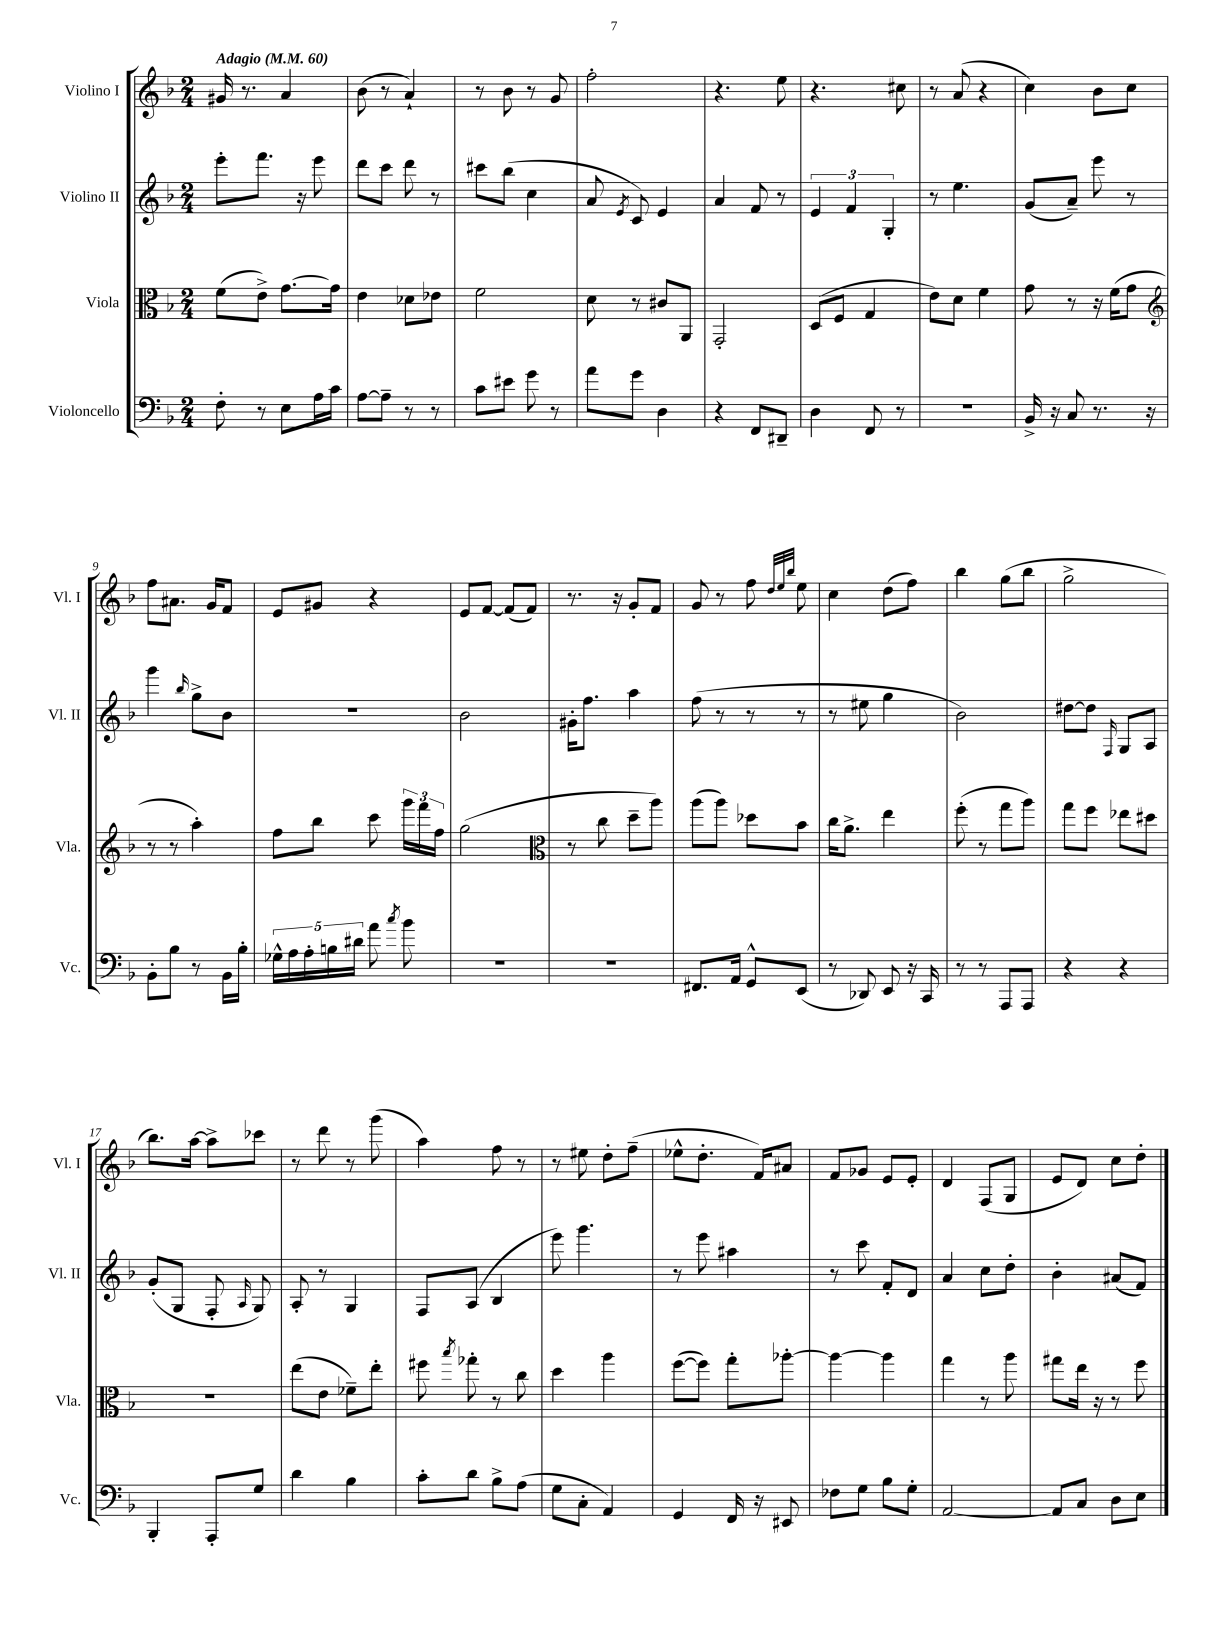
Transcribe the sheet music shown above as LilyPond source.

<<
\new StaffGroup <<
\new Staff = "s0" \with { instrumentName = "Violino I" shortInstrumentName = "Vl. I" } {
    \clef treble \key f \major \numericTimeSignature \time 2/4 \tempo "Adagio" 4 = 60
    \autoBeamOff gis'16 r8. a'4 |
    bes'8( r8 a'4-!) |
    r8 bes'8 r8 g'8 |
    f''2-. |
    r4. e''8 |
    r4. cis''8 |
    r8 a'8( r4 |
    c''4) bes'8[ c''8] |
    f''8[ ais'8.] g'16[ f'8] |
    e'8[ gis'8] r4 |
    e'8[ f'8]~ f'8[( f'8]) |
    r8. r16 g'8[-. f'8] |
    g'8 r8 f''8 \grace { d''32[ e''32 bes''32] } e''8 |
    c''4 d''8[( f''8]) |
    bes''4 g''8[( bes''8] |
    g''2-> |
    bes''8.[) a''16]~ a''8[-> ces'''8] |
    r8 d'''8 r8 g'''8( |
    a''4) f''8 r8 |
    r8 eis''8 d''8[-. f''8]--( |
    ees''8[-^ d''8.]-. f'16[) ais'8] |
    f'8[ ges'8] e'8[ e'8]-. |
    d'4 f8[( g8] |
    e'8[ d'8]) c''8[ d''8]-. \bar "|." |
}
\new Staff = "s1" \with { instrumentName = "Violino II" shortInstrumentName = "Vl. II" } {
    \clef treble \key f \major \numericTimeSignature \time 2/4
    \autoBeamOff e'''8[-. f'''8.] r16 e'''8 |
    d'''8[ c'''8] d'''8 r8 |
    cis'''8[ bes''8]( c''4 |
    a'8 \acciaccatura { e'8 } c'8) e'4 |
    a'4 f'8 r8 |
    \tuplet 3/2 { e'4 f'4 g4-. } |
    r8 e''4. |
    g'8[( a'8]--) e'''8 r8 |
    g'''4 \grace { bes''16 } g''8[-> bes'8] |
    r2 |
    bes'2 |
    gis'16[-. f''8.] a''4 |
    f''8( r8 r8 r8 |
    r8 eis''8 g''4 |
    bes'2) |
    dis''8[~ dis''8] \grace { f16 } g8[ a8] |
    g'8[-.( g8] f8-. \grace { a16 } g8) |
    a8-. r8 g4 |
    f8[ a8]( bes4 |
    e'''8) g'''4. |
    r8 e'''8 ais''4 |
    r8 c'''8 f'8[-. d'8] |
    a'4 c''8[ d''8]-. |
    bes'4-. ais'8[( f'8]) \bar "|." |
}
\new Staff = "s2" \with { instrumentName = "Viola" shortInstrumentName = "Vla." } {
    \clef alto \key f \major \numericTimeSignature \time 2/4
    \autoBeamOff f'8[( e'8]->) g'8.[~ g'16] |
    e'4 des'8[ ees'8] |
    f'2 |
    d'8 r8 cis'8[ a,8] |
    g,2-. |
    d8[( f8] g4 |
    e'8[) d'8] f'4 |
    g'8 r8 r16 f'16[( g'8] |
    \clef treble r8 r8 a''4-.) |
    f''8[ bes''8] c'''8 \tuplet 3/2 { g'''16[ f'''16 f''16] } |
    g''2( |
    \clef alto r8 c''8 d''8[-- a''8]) |
    a''8[( a''8]) des''8[ bes'8] |
    c''16[ a'8.]-> e''4 |
    f''8-.( r8 g''8[ a''8]) |
    g''8[ f''8] ees''8[ dis''8] |
    R2 |
    e''8[( e'8] fes'8[--) e''8]-. |
    fis''8 \acciaccatura { bes''8 } ges''8-. r8 c''8 |
    d''4 a''4 |
    f''8[~( f''8]) g''8[-. aes''8]~-. |
    aes''4~ aes''4 |
    g''4 r8 a''8 |
    gis''8[ e''16] r16 r8 f''8 \bar "|." |
}
\new Staff = "s3" \with { instrumentName = "Violoncello" shortInstrumentName = "Vc." } {
    \clef bass \key f \major \numericTimeSignature \time 2/4
    \autoBeamOff f8-. r8 e8[ a16 c'16] |
    a8[~ a8]-- r8 r8 |
    c'8[ eis'8] g'8 r8 |
    a'8[ g'8] d4 |
    r4 f,8[ dis,8]-- |
    d4 f,8 r8 |
    R2 |
    bes,16-> r16 c8 r8. r16 |
    bes,8[-. bes8] r8 bes,16[ bes16]-. |
    \tuplet 5/4 { ges16[-^ a16 a16-. b16 dis'16] } a'8 \acciaccatura { c''8 } bes'8 |
    R2 |
    R2 |
    fis,8.[ a,16] g,8[-^ e,8]( |
    r8 des,8) e,8 r16 c,16 |
    r8 r8 a,,8[ a,,8] |
    r4 r4 |
    bes,,4-. a,,8[-. g8] |
    d'4 bes4 |
    c'8[-. d'8] bes8[-> a8]( |
    g8[ c8]-. a,4) |
    g,4 f,16 r16 eis,8 |
    fes8[ g8] bes8[ g8]-. |
    a,2~ |
    a,8[ c8] d8[ e8] \bar "|." |
}
>>
>>
